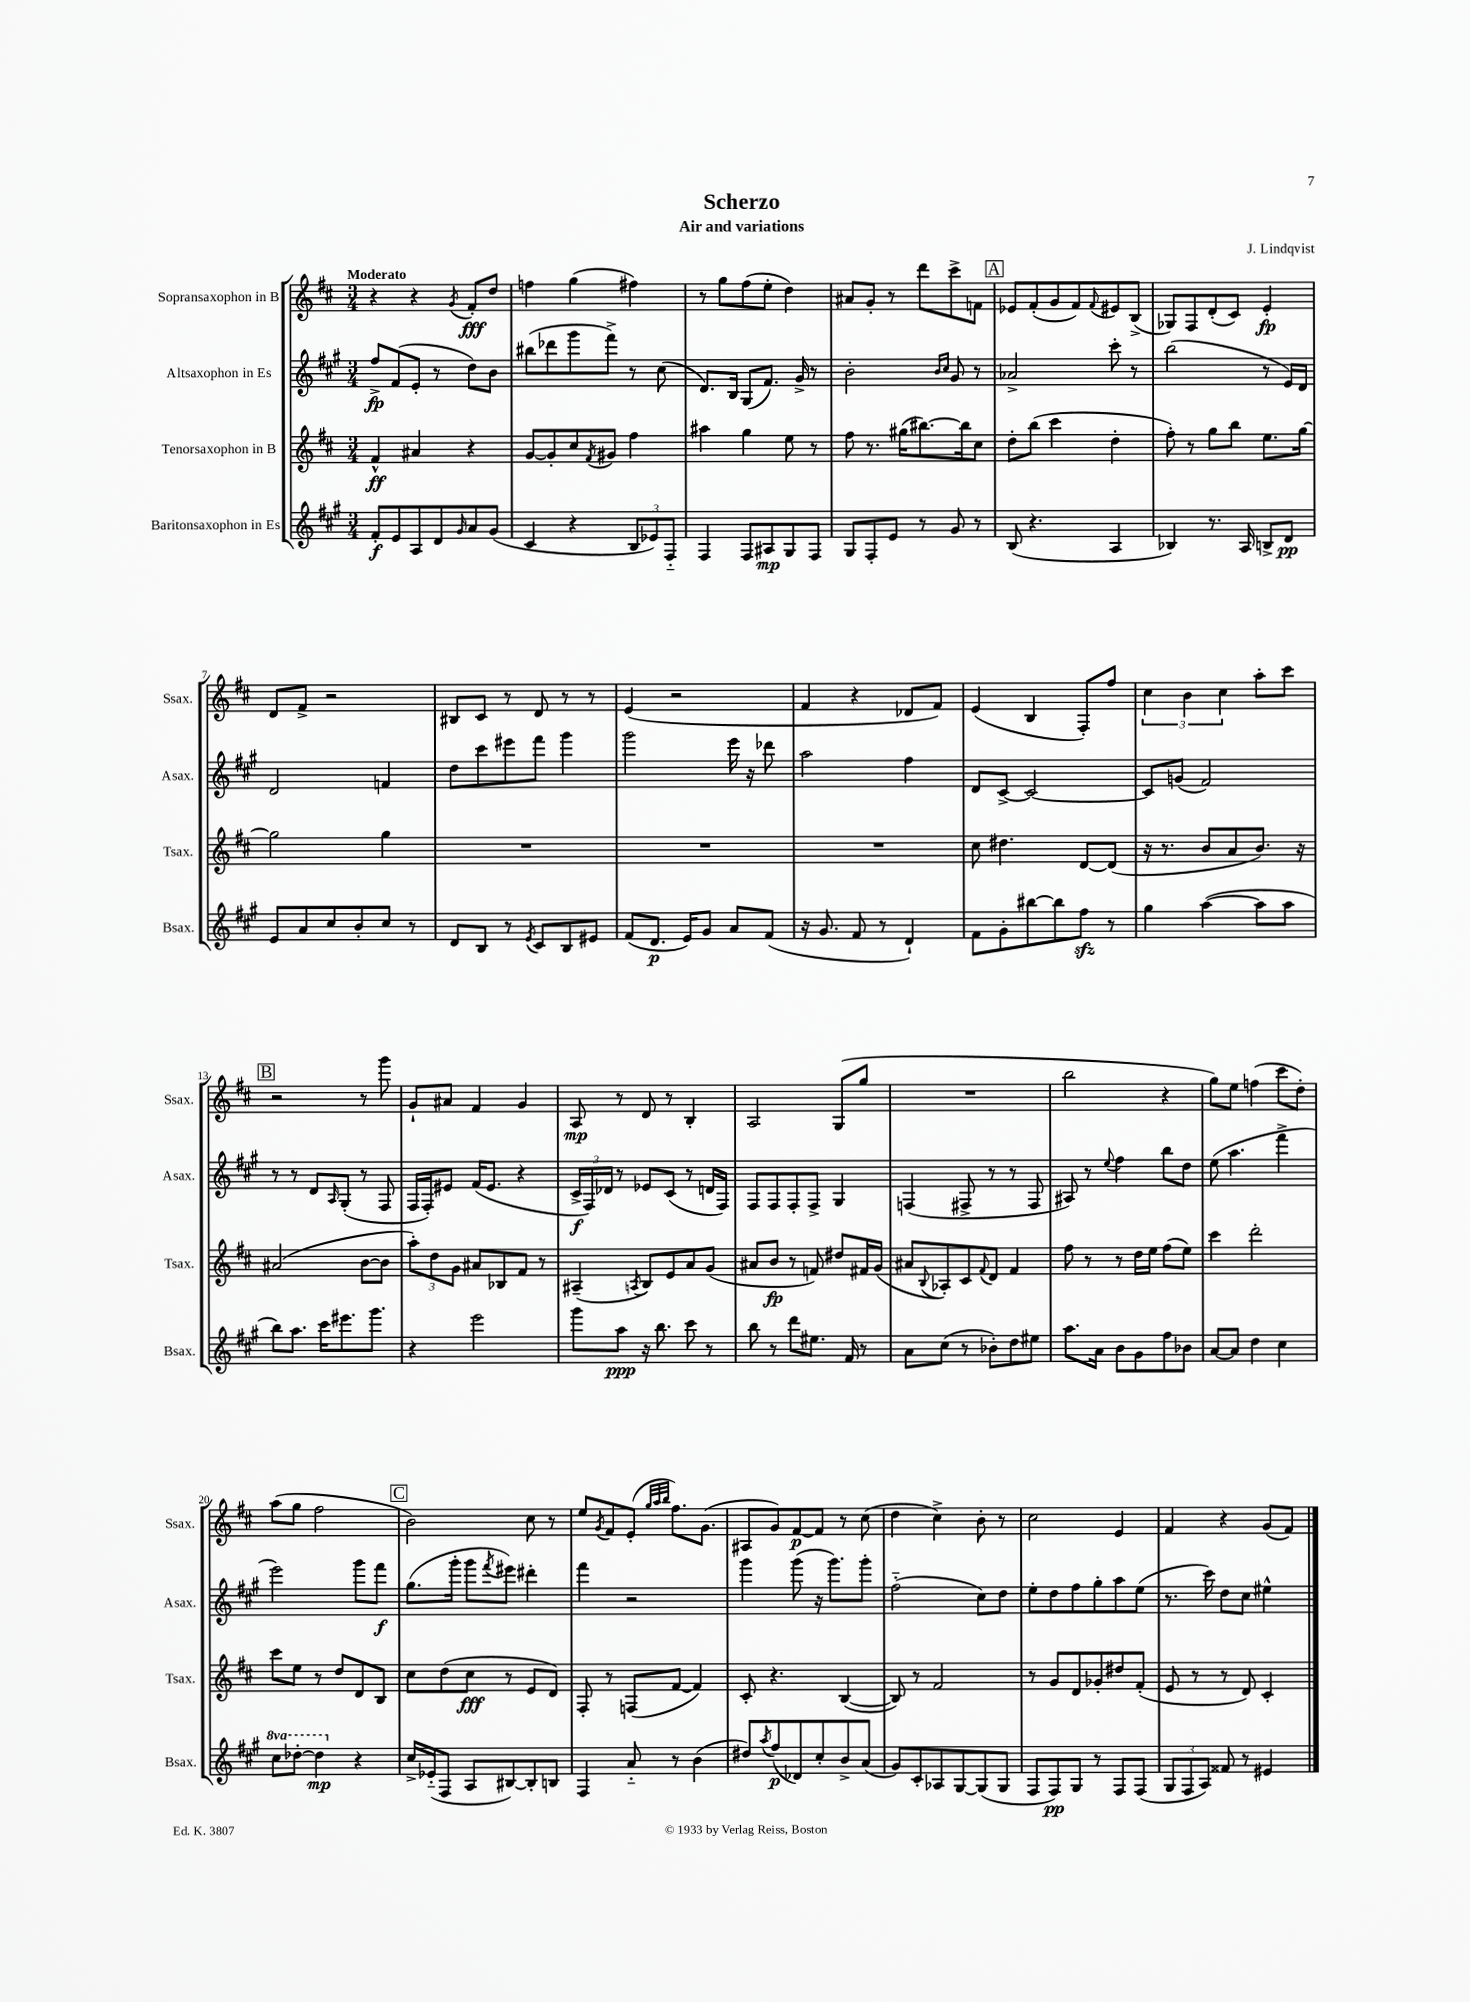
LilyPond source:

\header { title = "Scherzo" composer = "J. Lindqvist" subtitle = "Air and variations" }
<<
\new StaffGroup <<
\new Staff = "s0" \with { instrumentName = "Sopransaxophon in B" shortInstrumentName = "Ssax." } {
    \clef treble \key d \major \numericTimeSignature \time 3/4 \tempo "Moderato"
    r4 r4 \acciaccatura { g'8 } fis'8-.\fff d''8 |
    f''4 g''4( fis''4) |
    r8 g''8 fis''8( e''8-. d''4) |
    ais'8 g'8-. r8 d'''8 cis'''8-> f'8 |
    \mark \markup { \box "A" } ees'8 fis'8-.( g'8 fis'8) \appoggiatura { fis'8 } eis'8 b8->( |
    ges8) fis8 d'8-.( cis'8) e'4-.\fp |
    d'8 fis'8-> r2 |
    bis8 cis'8 r8 d'8 r8 r8 |
    e'4( r2 |
    fis'4 r4 des'8 fis'8) |
    e'4( b4 fis8-.) fis''8 |
    \tuplet 3/2 { cis''4 b'4 cis''4 } a''8-. cis'''8 |
    \mark \markup { \box "B" } r2 r8 g'''8 |
    g'8-! ais'8 fis'4 g'4 |
    a8\mp r8 d'8 r8 b4-. |
    a2 g8( g''8 |
    R2. |
    b''2 r4 |
    g''8) e''8 f''4( cis'''8 d''8-.) |
    a''8( g''8 fis''2 |
    \mark \markup { \box "C" } b'2) cis''8 r8 |
    e''8 \acciaccatura { g'8 } fis'8 e'8-.( \grace { g''32 a''32 b''32 } fis''8.) g'8.( |
    ais8 g'8) fis'8~\p fis'8 r8 cis''8( |
    d''4 cis''4->) b'8-. r8 |
    cis''2 e'4 |
    fis'4 r4 g'8( fis'8) \bar "|." |
}
\new Staff = "s1" \with { instrumentName = "Altsaxophon in Es" shortInstrumentName = "Asax." } {
    \clef treble \key a \major \numericTimeSignature \time 3/4
    fis''8->\fp fis'8( e'8-. r8 d''8) b'8 |
    bis''8( des'''8 gis'''8 fis'''8->) r8 cis''8( |
    d'8.) b16 gis8( fis'8.) gis'16-> r8 |
    b'2-. \grace { b'16 cis''16 } gis'8 r8 |
    \mark \markup { \box "A" } aes'2-> cis'''8-. r8 |
    b''2( r8 e'16) d'16 |
    d'2 f'4 |
    d''8 cis'''8 eis'''8 fis'''8 gis'''4 |
    gis'''2 e'''16 r16 des'''8 |
    a''2 fis''4 |
    d'8 cis'8~-> cis'2~ |
    cis'8 g'8( fis'2) |
    \mark \markup { \box "B" } r8 r8 d'8 \grace { a16 } gis8-.( r8 fis8 |
    fis16 fis16-.) eis'8 fis'16( eis'8. r4 |
    \tuplet 3/2 { cis'16->\f fis16) des'16 } r8 ees'8 cis'8( r8 d'16 fis16) |
    fis8 fis8 fis8-. fis8-> gis4 |
    f4( fis8-> r8 r8 fis8 |
    ais8) r8 \appoggiatura { e''8 } fis''4 b''8 d''8 |
    e''8( a''4. fis'''4-> |
    e'''2) gis'''8 fis'''8\f |
    \mark \markup { \box "C" } gis''8.( gis'''16-. gis'''8 \acciaccatura { fis'''8 } eis'''8) dis'''4-. |
    fis'''4 r2 |
    gis'''4 gis'''8( r16 gis'''8.) gis'''8-. |
    fis''2-_( cis''8) d''8 |
    e''8-. d''8 fis''8 gis''8-. a''8 e''8( |
    r8. cis'''16) d''8 cis''8 eis''4-^ \bar "|." |
}
\new Staff = "s2" \with { instrumentName = "Tenorsaxophon in B" shortInstrumentName = "Tsax." } {
    \clef treble \key d \major \numericTimeSignature \time 3/4
    fis'4-^\ff ais'4 r4 |
    g'8~ g'8-. cis''8 \acciaccatura { fis'8 } gis'8 fis''4 |
    ais''4 g''4 e''8 r8 |
    fis''8 r8. gis''16( bis''8.~) bis''16 cis''8 |
    \mark \markup { \box "A" } d''8-. b''8( cis'''4 d''4-. |
    fis''8-.) r8 g''8 b''8 e''8. g''16~ |
    g''2 g''4 |
    R2. |
    R2. |
    R2. |
    cis''8 dis''4. d'8~ d'8( |
    r16 r8. b'8 a'8 b'8.) r16 |
    \mark \markup { \box "B" } ais'2( b'8~ b'8 |
    \tuplet 3/2 { a''8-.) d''8 g'8 } ais'8 bes8 fis'8 r8 |
    ais4--( \acciaccatura { a8 } b8) e'8 a'8 g'8( |
    ais'8 b'8\fp r8 f'8) dis''8 fis'16 g'16( |
    ais'8 \appoggiatura { b8 } aes8-.) cis'8 \appoggiatura { fis'8 } d'8 fis'4 |
    fis''8 r8 r8 d''16 e''16 fis''8( e''8) |
    cis'''4 d'''2-. |
    cis'''8 e''8 r8 d''8 d'8 b8 |
    \mark \markup { \box "C" } cis''8 d''8( cis''8\fff r8 e'8 d'8) |
    fis8-. r8 f8( fis'8~ fis'4) |
    cis'8-. r4. b4~( |
    b8) r8 fis'2 |
    r8 g'8 d'8 ges'8-. dis''8 fis'8-.( |
    e'8 r8 r8 d'8) cis'4-. \bar "|." |
}
\new Staff = "s3" \with { instrumentName = "Baritonsaxophon in Es" shortInstrumentName = "Bsax." } {
    \clef treble \key a \major \numericTimeSignature \time 3/4 \set Staff.ottavationMarkups = #ottavation-simple-ordinals
    fis'8-.\f e'8 a8 d'8 \grace { gis'16 } a'8 gis'8( |
    cis'4 r4 \tuplet 3/2 { b8 ees'8) fis8-_ } |
    fis4 fis8 ais8\mp gis8 fis8 |
    gis8 fis8-. e'8 r8 gis'8 r8 |
    \mark \markup { \box "A" } b8( r4. a4 |
    bes4) r8. a16 b8-> d'8\pp |
    e'8 a'8 cis''8 b'8-. cis''8 r8 |
    d'8 b8 r8 \acciaccatura { e'8 } cis'8 b8 eis'8 |
    fis'8( d'8.\p e'16) gis'8 a'8 fis'8( |
    r16 gis'8. fis'8 r8 d'4-!) |
    fis'8 gis'8-. bis''8~ bis''8 fis''8\sfz r8 |
    gis''4 a''4~( a''8 a''8 |
    \mark \markup { \box "B" } b''8) a''8. cis'''16 eis'''8. gis'''8. |
    r4 e'''2 |
    gis'''8 a''8\ppp r16 b''8. cis'''8 r8 |
    b''8 r8 d'''8 eis''8. fis'16 r8 |
    a'8 cis''8( r8 bes'8-.) d''8 eis''8 |
    a''8. a'16 b'8 gis'8 fis''8 bes'8 |
    a'8~ a'8 d''4 cis''4 |
    \ottava #1 cis'''8 des'''8~-. des'''4\mp \ottava #0 r4 |
    \mark \markup { \box "C" } cis''16-> ees'16-_( fis8 a8 bis8~) bis8-. b8 |
    fis4 a'8-_ r8 b'4( |
    dis''8) \acciaccatura { a''8 } fis''8\p( des'8) cis''8-. b'8-> a'8( |
    gis'8) cis'8-. aes8 gis8~ gis8( gis8 |
    fis8 fis8\pp) gis8 r8 fis8 fis8( |
    \tuplet 3/2 { gis8 fis8 a8) } fisis'8 r8 eis'4 \bar "|." |
}
>>
>>
